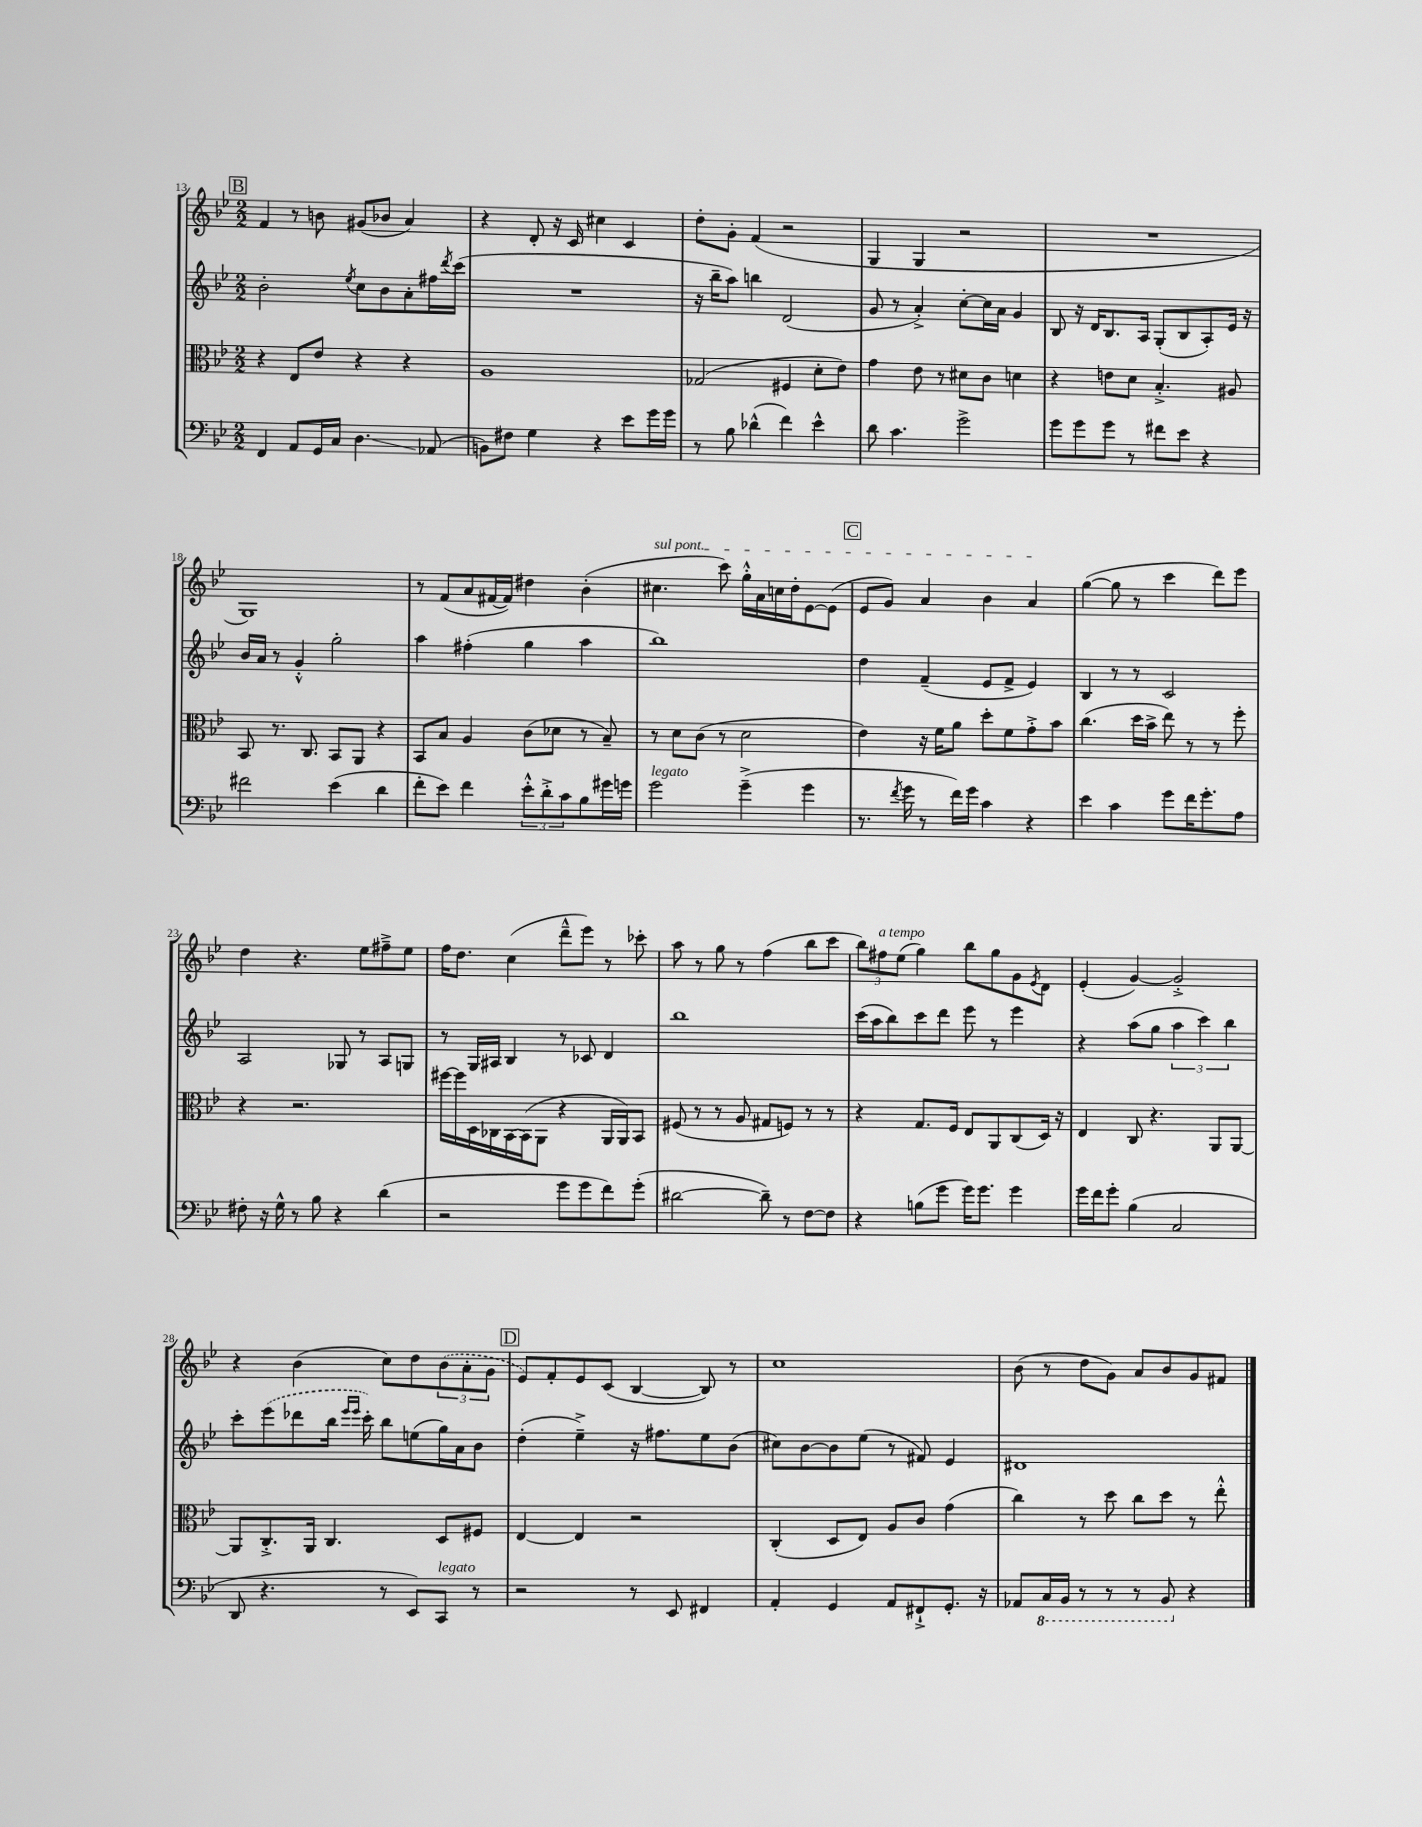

**kern	**kern	**kern	**kern
*staff4	*staff3	*staff2	*staff1
*clefF4	*clefC3	*clefG2	*clefG2
*k[b-e-]	*k[b-e-]	*k[b-e-]	*k[b-e-]
*M2/2	*M2/2	*M2/2	*M2/2
4FF/	4r	2b-'\	4f/
8AA/L	8E-/L	.	8r
16GG/L	8e-/J	.	8b\
16C/JJ	.	.	.
.	.	8qee-/	.
4.D\	4r	8cc\L	(8g#/L
.	.	8b-\	8b-/J
.	4r	8a'\	4a/)
(8AA-/	.	16ff#\L	.
.	.	8qddd/	.
.	.	(16ccc\JJ	.
=	=	=	=
8BB\L)	1A	1r	4r
8F#\J	.	.	.
4G\	.	.	8d'/
.	.	.	16r
.	.	.	16c/
4r	.	.	4cc#\
8e-\L	.	.	4c/
16g\L	.	.	.
16g\JJ	.	.	.
=	=	=	=
8r	(2G-/	16r	8dd'\L
.	.	16bb-~\LK	.
8B-\	.	8aa\J)	8g'\J
(4d-^^\	.	4bb\	(4f/
4f\)	4F#/	(2d/	2r
4e-^^\	8d'\L	.	.
.	8e-\J)	.	.
=	=	=	=
8d\	4g\	8g/	4G/
4.c\	.	8r	.
.	8e-\	4a'^/)	4G/
.	8r	.	.
2g^\	8d#\L	[8cc'\L	2r
.	8c\J	16cc\]L	.
.	.	16a\JJ	.
.	4d\	4g/	.
=	=	=	=
8g\L	4r	8B-/	1r
8g\	.	16r	.
.	.	16d/LK	.
8g\J	8e\L	8.B-/	.
8r	8d\J	.	.
.	.	16A/Jk	.
8f#\L	4.B-'^/	(8G'/L	.
8e-\J	.	8B-/	.
4r	.	8A'/)	.
.	8A#/	16e-/Jk	.
.	.	16r	.
=	=	=	=
2f#\	8BB-/	16b-/LL	1G)
.	.	16a/JJ	.
.	8.r	8r	.
.	.	4g'^^/	.
.	8.C/	.	.
(4e-\	8BB-/L	2gg'\	.
.	8AA/J	.	.
4d\	4r	.	.
=	=	=	=
8f'\L	8BB-/L	4aa\	8r
8e-\J)	8B-/J	.	(8f/L
4f\	4A/	(4ff#'\	8a/
.	.	.	[16f#/L
.	.	.	16f#/]JJ)
12e-'^^\L	(8c\L	4gg\	4dd#\
12d'^\	.	.	.
.	8d-\J	.	.
12c\	.	.	.
8B-\	8r	4aa\	(4b-'\
16g#\L	8B-~/)	.	.
16g\JJ	.	.	.
=	=	=	=
2g\	8r	1bb-)	4.cc#\
.	8d\L	.	.
.	(8c\J	.	.
.	8r	.	8ccc\)
(4g~^\	2d\	.	16gg'^^\LL
.	.	.	16a\
.	.	.	16cc\
.	.	.	16dd'\J
4g\	.	.	[8e-\
.	.	.	(8e-\]J
=	=	=	=
8.r	4e-\)	4dd\	8e-/L
.	.	.	8g/J)
8qf/	.	.	.
16g\	.	.	.
8r	16r	(4f~/	4a/
.	16f\LK	.	.
16f\LL)	8a\J	.	.
16g\JJ	.	.	.
4c\	8dd'\L	8e-/L	4b-\
.	8f\	8f^/J	.
4r	8g'^\	4e-/)	4a/
.	8b-\J	.	.
=	=	=	=
4e-\	(4.cc\	4B-/	([4gg\
4c\	.	8r	8gg\]
.	16dd\LL	8r	8r
.	16b-^\JJ	.	.
8g\L	8ee-\)	2c/	4ccc\
16f\K	8r	.	.
8.g'\	.	.	.
.	8r	.	8ddd\L)
8A\J	8ff'\	.	8eee-\J
=	=	=	=
8F#'\	4r	2A/	4dd\
16r	.	.	.
16G^^\	.	.	.
8r	2.r	.	4.r
8B-\	.	.	.
4r	.	8G-/	.
.	.	8r	8ee-\L
(4d\	.	8A/L	8ff#~^\
.	.	8G/J	8ee-\J
=	=	=	=
2r	[16ff#\LL	8r	16ff\LK
.	16ff#\]	.	8.dd\J
.	16D\	16G/LL	.
.	16C-\	16A#/JJ	.
.	[16BB-\	4B-/	(4cc\
.	(16BB-\]J	.	.
.	8AA\J	.	.
8g\L	4r	8r	8ddd~^^\L
8g\	.	8c-/	8eee-\J)
8f\)	16AA/LL	4d/	8r
.	16AA/J)	.	.
(8g'\J	8BB-/J	.	8ccc-'\
=	=	=	=
[2d#\	(8F#/	1bb-	8aa\
.	8r	.	8r
.	8r	.	8gg\
.	8A/	.	8r
8d#~\])	8G#/L	.	(4ff\
8r	8F/J)	.	.
[8F\L	8r	.	8bb-\L
8F\]J	8r	.	8ccc\J
=	=	=	=
4r	4r	(16ccc\LL	12bb-\L)
.	.	16aa\J	.
.	.	.	12ff#\
.	.	8bb-\)	.
.	.	.	(12ee-\J
(8B\L	8.G/L	8ccc\	4gg\)
8g\J	.	8ddd\J	.
.	16F/Jk	.	.
16g\LK)	8E-/L	8eee-\	8bb-\L
8.g\J	.	.	.
.	8AA/	8r	8gg\
4g\	(8C/	4eee-\	8g\
.	.	.	8qe-/
.	16D/Jk)	.	8d\J
.	16r	.	.
=	=	=	=
16g\LL	4E-/	4r	(4e-'/
16f\J	.	.	.
8g'\J	.	.	.
(4B-\	8C/	(8aa\L	[4g/)
.	4.r	8gg\J	.
2C/	.	6aa\	2g'^/]
.	.	6ccc\)	.
.	8AA/L	.	.
.	.	6bb-\	.
.	[8AA/J	.	.
=	=	=	=
8DD/	8AA/]L	8ccc'\L	4r
4.r	8.C'^/	(8eee-\	.
.	.	8ddd-\	(4b-\
.	16AA/Jk	.	.
.	4.C/	16bb-\Jk	.
.	.	16qqeee-/LL	.
.	.	16qqeee-/JJ	.
.	.	16ccc'\)	.
8r	.	8bb-\L	8cc\L)
8EE-/L)	.	(8ee\	8dd\
8CC/J	8D/L	16gg\L)	(12b-\
.	.	16a\J	.
.	.	.	12a'\
8r	8F#/J	8b-\J	.
.	.	.	12g\J
=	=	=	=
2r	[4E-/	(4dd'\	8e-/L)
.	.	.	8f'/
.	4E-/]	4ee-~^\)	8e-/
.	.	.	(8c/J
8r	2r	16r	[4B-/
.	.	8.ff#\L	.
8EE-/	.	.	.
4FF#/	.	8ee-\	8B-/])
.	.	(8b-\J	8r
=	=	=	=
4AA'/	(4C'/	8cc#\L)	1cc
.	.	[8b-\	.
4GG/	8D/L	8b-\]	.
.	8E-/J)	(8ee-\J	.
8AA/L	8A/L	8r	.
8FF#`^/	8c/J	8f#/)	.
8.GG'/J	(4g\	4e-/	.
16r	.	.	.
=	=	=	=
8AA-/L	4cc\)	1d#	(8b-\
16CC/L	.	.	8r
16BBB-/JJ	.	.	.
8r	8r	.	8dd\L
8r	8dd\	.	8g\J)
8r	8cc\L	.	8a/L
8BBB-/	8dd\J	.	8b-/
4r	8r	.	8g/
.	8ee-'^^\	.	8f#/J
==	==	==	==
*-	*-	*-	*-
